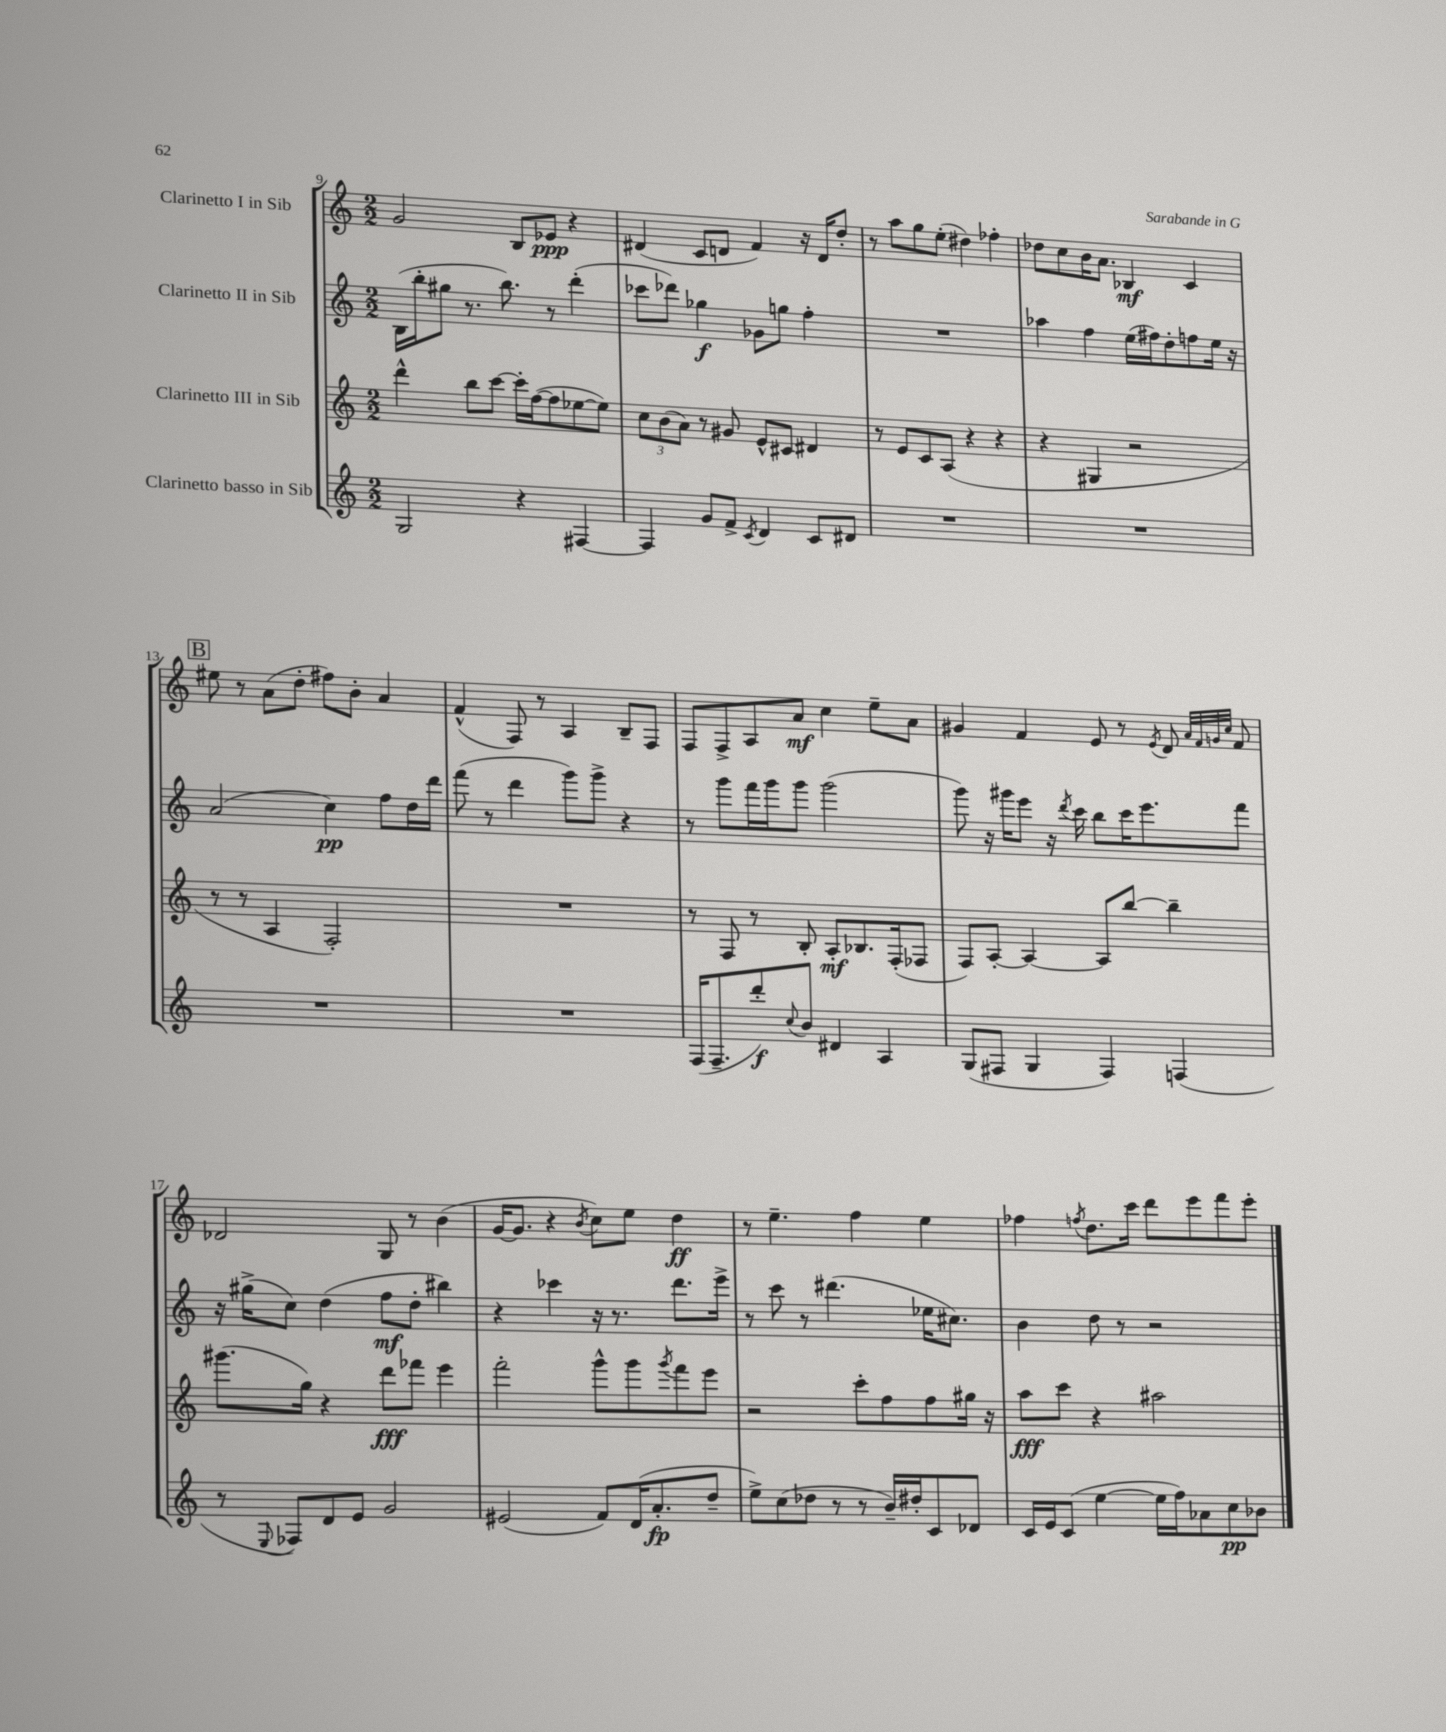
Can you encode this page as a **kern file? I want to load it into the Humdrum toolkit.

**kern	**dynam	**kern	**dynam	**kern	**dynam	**kern	**dynam
*part4	*part4	*part3	*part3	*part2	*part2	*part1	*part1
*staff4	*staff4	*staff3	*staff3	*staff2	*staff2	*staff1	*staff1
*I"Clarinetto basso in Sib	*	*I"Clarinetto III in Sib	*	*I"Clarinetto II in Sib	*	*I"Clarinetto I in Sib	*
*clefG2	*	*clefG2	*	*clefG2	*	*clefG2	*
*k[]	*	*k[]	*	*k[]	*	*k[]	*
*M2/2	*	*M2/2	*	*M2/2	*	*M2/2	*
=9	=9	=9	=9	=9	=9	=9	=9
2G/	.	4ddd^^\	.	(16B\LL	.	2g/	.
.	.	.	.	16bb'\J	.	.	.
.	.	.	.	8gg#X\J	.	.	.
.	.	8bb\L	.	8.r	.	.	.
.	.	[8ccc\J	.	.	.	.	.
.	.	.	.	8.bb\)	.	.	.
4r	.	16ccc'\LL]	.	.	.	8B/L	.
.	.	([16ff\J	.	.	.	.	.
.	.	8ff\]	.	8r	.	8e-X/J	ppp
[4F#X/	.	[8ee-X\	.	(4ddd'\	.	4r	.
.	.	8ee-\J])	.	.	.	.	.
=10	=10	=10	=10	=10	=10	=10	=10
4F#/]	.	12cc\L	.	8ccc-X\L	.	(4d#X/	.
.	.	(12b\	.	.	.	.	.
.	.	.	.	8ddd-X\J)	.	.	.
.	.	12a\J)	.	.	.	.	.
8g/L	.	8r	.	4gg-X\	f	8c/L	.
8f^/J	.	8g#X/	.	.	.	8dn/J	.
8qc/	.	.	.	.	.	.	.
4d/	.	8e^^/L	.	8g-X\L	.	4f/)	.
.	.	8c#X/J	.	8ggn\J	.	.	.
8c/L	.	4d#X/	.	4ff'\	.	16r	.
.	.	.	.	.	.	16d/KL	.
8d#X/J	.	.	.	.	.	8dd'/J	.
=11	=11	=11	=11	=11	=11	=11	=11
1r	.	8r	.	1r	.	8r	.
.	.	8e/L	.	.	.	8aa\L	.
.	.	8c/	.	.	.	8gg\	.
.	.	(8A/J	.	.	.	(8ee'\J	.
.	.	4r	.	.	.	4dd#X\)	.
.	.	4r	.	.	.	4ff-X'\	.
=12	=12	=12	=12	=12	=12	=12	=12
1r	.	4r	.	4aa-X\	.	8dd-X\L	.
.	.	.	.	.	.	8cc\	.
.	.	4G#X/	.	4ff\	.	16b\K	.
.	.	.	.	.	.	8.a\J	.
.	.	2r	.	(16ee\LL	.	4B-X/	mf
.	.	.	.	16ff#X\J)	.	.	.
.	.	.	.	8dd'\	.	.	.
.	.	.	.	8ffn\	.	4c/	.
.	.	.	.	16ee\Jk	.	.	.
.	.	.	.	16r	.	.	.
!!LO:LB:g=z
!!LO:REH:place=s1:t=B
=13	=13	=13	=13	=13	=13	=13	=13
1r	.	8r	.	(2a/	.	8ee#X\	.
.	.	8r	.	.	.	8r	.
.	.	4A/	.	.	.	(8a\L	.
.	.	.	.	.	.	8dd'\J	.
.	.	2F'/)	.	4cc\)	pp	8ff#X\L)	.
.	.	.	.	.	.	8b'\J	.
.	.	.	.	8ff\L	.	4a/	.
.	.	.	.	16dd\L	.	.	.
.	.	.	.	16ddd\JJ	.	.	.
=14	=14	=14	=14	=14	=14	=14	=14
1r	.	1r	.	(8fff\	.	(4f^^/	.
.	.	.	.	8r	.	.	.
.	.	.	.	4ddd\	.	8F/)	.
.	.	.	.	.	.	8r	.
.	.	.	.	8ggg\L)	.	4A/	.
.	.	.	.	8ggg^\J	.	.	.
.	.	.	.	4r	.	8B~/L	.
.	.	.	.	.	.	8F/J	.
=15	=15	=15	=15	=15	=15	=15	=15
(16F/KL	.	8r	.	8r	.	8F/L	.
8.F~/	.	.	.	.	.	.	.
.	.	8F/	.	8ggg\L	.	8F^/	.
8ddd'/)	f	8r	.	16fff\L	.	8A/	.
.	.	.	.	16ggg\J	.	.	.
8qqcc/	.	.	.	.	.	.	.
8b/J	.	8B'/	.	8ggg\J	.	8a/J	mf
4d#X/	.	8A'/L	mf	(2ggg\	.	4cc\	.
.	.	8.B-X/	.	.	.	.	.
4A/	.	.	.	.	.	8ee~\L	.
.	.	(16F'/k	.	.	.	.	.
.	.	8F-X/J	.	.	.	8a\J	.
=16	=16	=16	=16	=16	=16	=16	=16
(8G/L	.	8F/L)	.	8ggg\)	.	4g#X/	.
8F#X/J	.	[8A'/J	.	16r	.	.	.
.	.	.	.	16ggg#X\KL	.	.	.
4G/	.	4A/_	.	8eee\J	.	4f/	.
.	.	.	.	16r	.	.	.
.	.	.	.	8qddd/	.	.	.
.	.	.	.	16ccc\	.	.	.
4F#/)	.	8A/L]	.	8bb\L	.	8e/	.
.	.	[8bb/J	.	16ccc\K	.	8r	.
.	.	.	.	8.eee\	.	.	.
.	.	.	.	.	.	8qe/	.
(4Fn/	.	4bb~\]	.	.	.	8d/	.
.	.	.	.	.	.	32qqa/LLL	.
.	.	.	.	.	.	32qqf/	.
.	.	.	.	.	.	32qqgn/	.
.	.	.	.	.	.	32qqcc/JJJ	.
.	.	.	.	8fff\J	.	8f/	.
!!LO:LB:g=z
=17	=17	=17	=17	=17	=17	=17	=17
8r	.	(8.ggg#X\L	.	16r	.	2d-X/	.
.	.	.	.	(16gg#X^\KL	.	.	.
8qqE/	.	.	.	.	.	.	.
8F-X/L)	.	.	.	8cc\J)	.	.	.
.	.	16gg\Jk)	.	.	.	.	.
8d/	.	4r	.	(4dd\	.	.	.
8e/J	.	.	.	.	.	.	.
2g/	.	8ddd\L	fff	8ff\L	mf	8G/	.
.	.	8fff-X\J	.	8dd'\J	.	8r	.
.	.	4eee\	.	4bb#X\)	.	(4b\	.
=18	=18	=18	=18	=18	=18	=18	=18
(2e#X/	.	2fff'\	.	4r	.	[16g/KL	.
.	.	.	.	.	.	8.g/J]	.
.	.	.	.	4ccc-X\	.	4r	.
.	.	.	.	.	.	8qb/	.
8f/L)	.	8ggg^^\L	.	16r	.	8cc\L)	.
.	.	.	.	8.r	.	.	.
(16d/K	.	8ggg\	.	.	.	8ee\J	.
8.a'/	fp	.	.	.	.	.	.
.	.	8qggg/	.	.	.	.	.
.	.	8fff\	.	8.ddd\L	.	4dd\	ff
8dd~/J	.	8eee\J	.	.	.	.	.
.	.	.	.	16eee^\Jk	.	.	.
=19	=19	=19	=19	=19	=19	=19	=19
8ee^\L)	.	2r	.	8r	.	8r	.
(8cc\	.	.	.	8ccc\	.	4.ee~\	.
8dd-X\J	.	.	.	8r	.	.	.
8r	.	.	.	(4.ddd#X\	.	.	.
8r	.	8ccc'\L	.	.	.	4ff\	.
16b~/LL)	.	8ff\	.	.	.	.	.
16dd#X'/J	.	.	.	.	.	.	.
8c/	.	8ff\	.	16ee-X\KL	.	4ee\	.
.	.	.	.	8.cc#X\J)	.	.	.
8d-X/J	.	16gg#X\Jk	.	.	.	.	.
.	.	16r	.	.	.	.	.
=20	=20	=20	=20	=20	=20	=20	=20
16c/LL	.	8aa\L	fff	4b\	.	4ff-X\	.
16e/J	.	.	.	.	.	.	.
(8c/J	.	8ccc\J	.	.	.	.	.
.	.	.	.	.	.	8qffn/	.
[4ee\	.	4r	.	8dd\	.	8.dd\L	.
.	.	.	.	8r	.	.	.
.	.	.	.	.	.	16ccc\Jk	.
16ee\LL]	.	2aa#X\	.	2r	.	8ddd\L	.
16ff\J)	.	.	.	.	.	.	.
8a-X\	.	.	.	.	.	8eee\	.
8cc\	pp	.	.	.	.	8fff\	.
8b-X\J	.	.	.	.	.	8eee'\J	.
==	==	==	==	==	==	==	==
*-	*-	*-	*-	*-	*-	*-	*-
